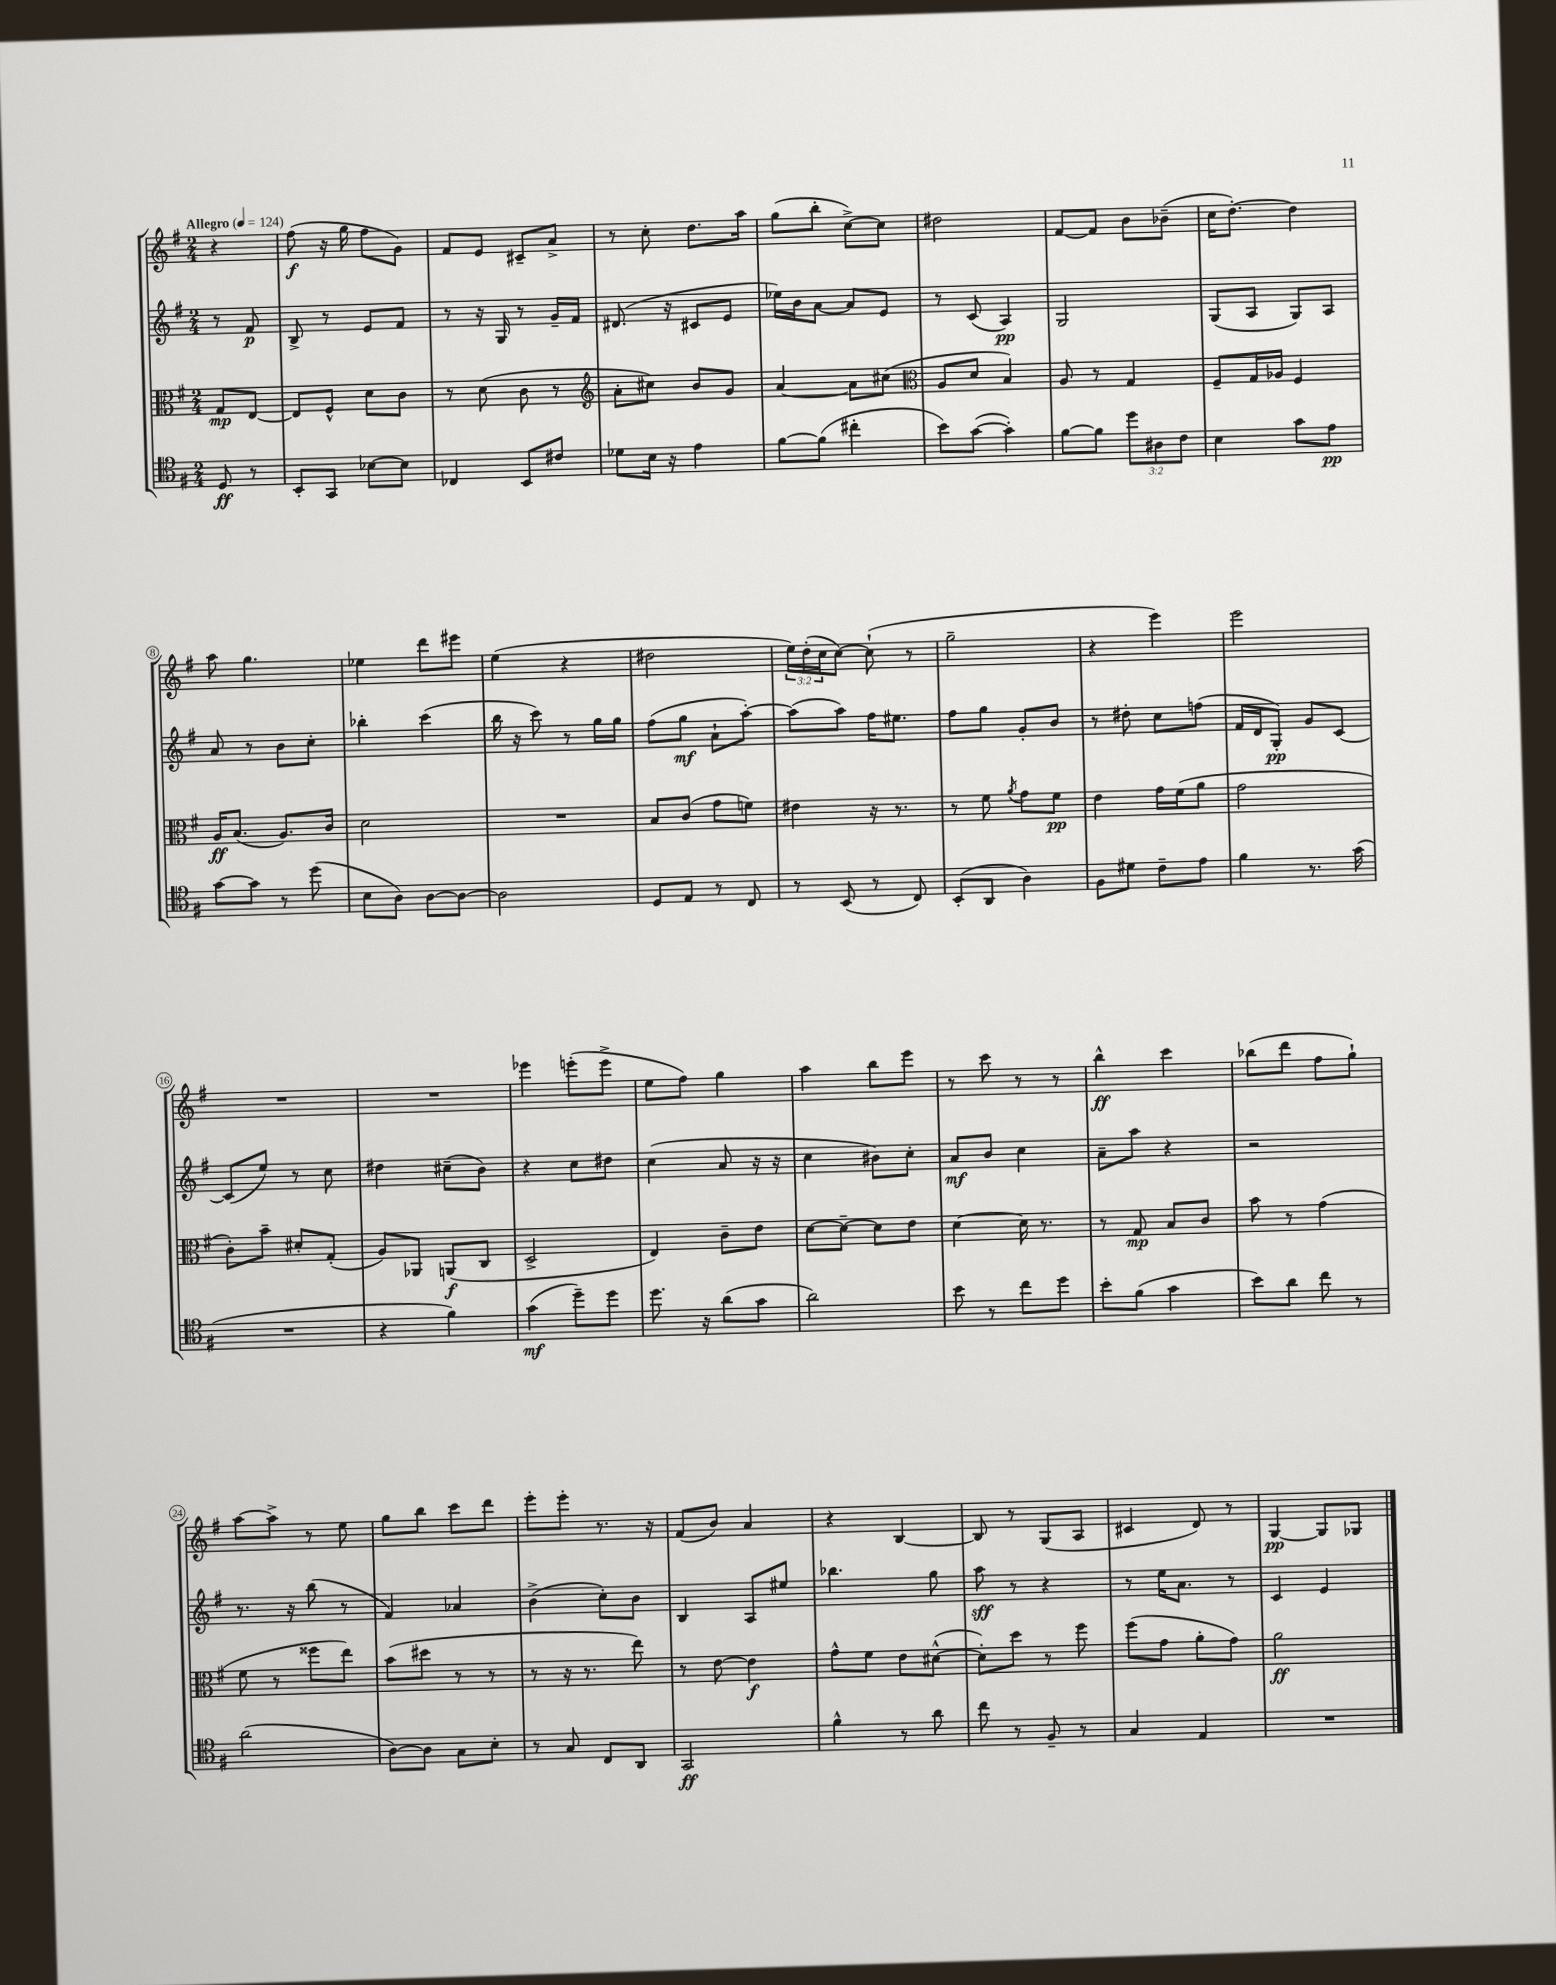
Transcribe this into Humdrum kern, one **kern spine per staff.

**kern	**dynam	**kern	**dynam	**kern	**dynam	**kern	**dynam
*part4	*part4	*part3	*part3	*part2	*part2	*part1	*part1
*staff4	*staff4	*staff3	*staff3	*staff2	*staff2	*staff1	*staff1
*clefC4	*	*clefC3	*	*clefG2	*	*clefG2	*
*k[f#]	*	*k[f#]	*	*k[f#]	*	*k[f#]	*
*M2/4	*	*M2/4	*	*M2/4	*	*M2/4	*
*MM124	*	*MM124	*	*MM124	*	*MM124	*
=	=	=	=	=	=	=	=
!	!	!	!	!	!	!LO:TX:a:B:t=Allegro	!
8D/	ff	8G/L	mp	8r	.	4r	.
8r	.	[8E/J	.	8f#/	p	.	.
=1	=1	=1	=1	=1	=1	=1	=1
8BB'/L	.	8E/L]	.	8B^/	.	(8ff#\	f
8GG/J	.	8F#^^/J	.	8r	.	16r	.
.	.	.	.	.	.	16gg\	.
[8B-X\L	.	8d\L	.	8e/L	.	8ff#\L	.
8B-\J]	.	8c\J	.	8f#/J	.	8g\J)	.
=2	=2	=2	=2	=2	=2	=2	=2
4C-X/	.	8r	.	8r	.	8f#/L	.
.	.	(8d\	.	16r	.	8e/J	.
.	.	.	.	16G/	.	.	.
8BB/L	.	8c\	.	8r	.	8c#X~/L	.
8c#X/J	.	8r	.	16g~/LL	.	8a^/J	.
.	.	.	.	16f#/JJ	.	.	.
=3	=3	=3	=3	=3	=3	=3	=3
*	*	*clefG2	*	*	*	*	*
8d-X\L	.	8a'\L	.	(8.d#X/	.	8r	.
16B\Jk	.	8cc#X\J)	.	.	.	8cc'\	.
16r	.	.	.	16r	.	.	.
4e\	.	8b/L	.	8c#X/L	.	8.dd\L	.
.	.	8g/J	.	8e/J	.	.	.
.	.	.	.	.	.	16aa\Jk	.
=4	=4	=4	=4	=4	=4	=4	=4
[8f#\L	.	[4a/	.	16ee-X\LL)	.	(8gg\L	.
.	.	.	.	16b\J	.	.	.
(8f#\J]	.	.	.	[8a\J	.	8bb'\J	.
4cc#X'\	.	8a\L]	.	8a/L]	.	[8cc^\L)	.
.	.	(8cc#X\J	.	8e/J	.	8cc\J]	.
=5	=5	=5	=5	=5	=5	=5	=5
*	*	*clefC3	*	*	*	*	*
8b\L)	.	8A/L	.	8r	.	2dd#X\	.
([8g\J	.	8d/J	.	(8c/	.	.	.
4g'\])	.	4B/)	.	4A/)	pp	.	.
=6	=6	=6	=6	=6	=6	=6	=6
[8f#\L	.	8A/	.	2G/	.	[8f#/L	.
8f#\J]	.	8r	.	.	.	8f#/J]	.
12dd\L	.	4G/	.	.	.	8b\L	.
12A#X\	.	.	.	.	.	.	.
.	.	.	.	.	.	(8b-X~\J	.
12c\J	.	.	.	.	.	.	.
=7	=7	=7	=7	=7	=7	=7	=7
4B\	.	8F#~/L	.	(8G/L	.	16cc\KL	.
.	.	.	.	.	.	[8.dd'\J)	.
.	.	16G/L	.	8A/J	.	.	.
.	.	16A-X/JJ	.	.	.	.	.
8g\L	.	4F#/	.	8G/L)	.	4dd\]	.
8e\J	pp	.	.	8A/J	.	.	.
!!LO:LB:g=z
=8	=8	=8	=8	=8	=8	=8	=8
[8g\L	.	16A/KL	ff	8a/	.	8aa\	.
.	.	(8.B/J	.	.	.	.	.
8g\J]	.	.	.	8r	.	4.gg\	.
8r	.	8.A/L)	.	8b\L	.	.	.
(8dd\	.	.	.	8cc'\J	.	.	.
.	.	16c/Jk	.	.	.	.	.
=9	=9	=9	=9	=9	=9	=9	=9
8B\L	.	2d\	.	4bb-X'\	.	4ee-X\	.
8A\J)	.	.	.	.	.	.	.
[8A\L	.	.	.	(4ccc\	.	8ddd\L	.
8A\J_	.	.	.	.	.	8eee#X\J	.
=10	=10	=10	=10	=10	=10	=10	=10
2A\]	.	2r	.	16bb\	.	(4ee\	.
.	.	.	.	16r	.	.	.
.	.	.	.	8ccc\)	.	.	.
.	.	.	.	8r	.	4r	.
.	.	.	.	16gg\LL	.	.	.
.	.	.	.	16gg\JJ	.	.	.
=11	=11	=11	=11	=11	=11	=11	=11
8D/L	.	8B/L	.	(8ff#\L	.	2dd#X\	.
8E/J	.	(8c/J	.	8gg\J	mf	.	.
8r	.	8g\L	.	8a`\L	.	.	.
8C/	.	8fn\J)	.	[8aa'\J)	.	.	.
=12	=12	=12	=12	=12	=12	=12	=12
8r	.	4e#X\	.	(8aa\L]	.	24ee\LL)	.
.	.	.	.	.	.	(24dd'\	.
.	.	.	.	.	.	24cc\J	.
(8BB/	.	.	.	8aa\J)	.	[8cc\J)	.
8r	.	16r	.	16ff#\KL	.	(8cc`\]	.
.	.	8.r	.	8.ee#X\J	.	.	.
8C/)	.	.	.	.	.	8r	.
=13	=13	=13	=13	=13	=13	=13	=13
(8BB'/L	.	8r	.	8ff#\L	.	2gg~\	.
8AA/J	.	8f#\	.	8gg\J	.	.	.
.	.	8qa/	.	.	.	.	.
4A\)	.	8g\L	.	8g'/L	.	.	.
.	.	8f#\J	pp	8b/J	.	.	.
=14	=14	=14	=14	=14	=14	=14	=14
8F#\L	.	4e\	.	8r	.	4r	.
8d#X\J	.	.	.	8dd#X'\	.	.	.
8c~\L	.	16g\LL	.	8cc\L	.	4eee\)	.
.	.	(16f#\J	.	.	.	.	.
8e\J	.	8a\J	.	(8ffn\J	.	.	.
=15	=15	=15	=15	=15	=15	=15	=15
4f#\	.	2g\	.	16f#/LL	.	2eee\	.
.	.	.	.	16d/J	.	.	.
.	.	.	.	8G'/J)	pp	.	.
8.r	.	.	.	8g/L	.	.	.
.	.	.	.	[8c/J	.	.	.
(16g\	.	.	.	.	.	.	.
!!LO:LB:g=z
=16	=16	=16	=16	=16	=16	=16	=16
2r	.	8c'\L)	.	(8c/L]	.	2r	.
.	.	8b~\J	.	8ee/J)	.	.	.
.	.	8d#X'/L	.	8r	.	.	.
.	.	(8G'/J	.	8cc\	.	.	.
=17	=17	=17	=17	=17	=17	=17	=17
4r	.	8A/L)	.	4dd#X\	.	2r	.
.	.	8AA-X/J	.	.	.	.	.
4f#\)	.	(8AAn/L	f	(8cc#X~\L	.	.	.
.	.	8C/J	.	8b\J)	.	.	.
=18	=18	=18	=18	=18	=18	=18	=18
(4g\	mf	2D^/	.	4r	.	4eee-X\	.
8dd~\L)	.	.	.	8cc\L	.	(8eeen'\L	.
8dd\J	.	.	.	8dd#X\J	.	8eee^\J	.
=19	=19	=19	=19	=19	=19	=19	=19
8.dd\	.	4E/)	.	(4cc\	.	8ee\L	.
.	.	.	.	.	.	8ff#\J)	.
16r	.	.	.	.	.	.	.
(8a\L	.	8c~\L	.	8a/	.	4gg\	.
8g\J	.	8e\J	.	16r	.	.	.
.	.	.	.	16r	.	.	.
=20	=20	=20	=20	=20	=20	=20	=20
2a\)	.	[8d\L	.	4cc\	.	4aa\	.
.	.	8d~\J_	.	.	.	.	.
.	.	8d\L]	.	8b#X\L)	.	8bb\L	.
.	.	8e\J	.	8cc'\J	.	8eee\J	.
=21	=21	=21	=21	=21	=21	=21	=21
8b\	.	[4d\	.	8a/L	mf	8r	.
8r	.	.	.	8b/J	.	8ccc\	.
8cc\L	.	16d\]	.	4cc\	.	8r	.
.	.	8.r	.	.	.	.	.
8dd\J	.	.	.	.	.	8r	.
=22	=22	=22	=22	=22	=22	=22	=22
8b'\L	.	8r	.	8a~\L	.	4bb^^\	ff
(8f#\J	.	8G/	mp	8aa\J	.	.	.
4g\	.	8B/L	.	4r	.	4ccc\	.
.	.	8c/J	.	.	.	.	.
=23	=23	=23	=23	=23	=23	=23	=23
8b\L)	.	8b\	.	2r	.	(8bb-X\L	.
8a\J	.	8r	.	.	.	8ddd\J	.
8cc\	.	(4g\	.	.	.	8ff#\L	.
8r	.	.	.	.	.	8gg`\J)	.
!!LO:LB:g=z
=24	=24	=24	=24	=24	=24	=24	=24
(2a\	.	8f#\	.	8.r	.	[8aa\L	.
.	.	8r	.	.	.	8aa^\J]	.
.	.	.	.	16r	.	.	.
.	.	8ff##X\L	.	(8bb\	.	8r	.
.	.	8ee\J)	.	8r	.	8ee\	.
=25	=25	=25	=25	=25	=25	=25	=25
[8A\L)	.	(8b\L	.	4f#/)	.	8gg\L	.
8A\J]	.	8dd#X\J	.	.	.	8bb\J	.
8G\L	.	8r	.	4a-X/	.	8ccc\L	.
8B'\J	.	8r	.	.	.	8ddd\J	.
=26	=26	=26	=26	=26	=26	=26	=26
8r	.	8r	.	(4b^\	.	8eee'\L	.
8G/	.	16r	.	.	.	8eee'\J	.
.	.	8.r	.	.	.	.	.
8C/L	.	.	.	8cc'\L)	.	8.r	.
8AA/J	.	8ee\)	.	8b\J	.	.	.
.	.	.	.	.	.	16r	.
=27	=27	=27	=27	=27	=27	=27	=27
2GG/	ff	8r	.	4B/	.	(8f#/L	.
.	.	[8e\	.	.	.	8b/J)	.
.	.	4e\]	f	8A/L	.	4a/	.
.	.	.	.	8ee#X/J	.	.	.
=28	=28	=28	=28	=28	=28	=28	=28
4f#^^\	.	8g^^\L	.	4.bb-X\	.	4r	.
.	.	8f#\J	.	.	.	.	.
8r	.	8e\L	.	.	.	[4B/	.
8a\	.	([8d#X^^\J	.	8gg\	.	.	.
=29	=29	=29	=29	=29	=29	=29	=29
8cc\	.	8d#'\L])	.	8aa\	sff	8B/]	.
8r	.	8dd\J	.	8r	.	8r	.
8F#~/	.	8r	.	4r	.	(8G/L	.
8r	.	8ff#\	.	.	.	8A/J	.
=30	=30	=30	=30	=30	=30	=30	=30
4G/	.	(8ff#\L	.	8r	.	4c#X/	.
.	.	8g\J	.	16ee\KL	.	.	.
.	.	.	.	8.a\J	.	.	.
4E/	.	8a'\L	.	.	.	8d/)	.
.	.	8g\J)	.	8r	.	8r	.
=31	=31	=31	=31	=31	=31	=31	=31
2r	.	2a\	ff	4c/	.	[4G/	pp
.	.	.	.	4e/	.	8G/L]	.
.	.	.	.	.	.	8G-X/J	.
==	==	==	==	==	==	==	==
*-	*-	*-	*-	*-	*-	*-	*-
